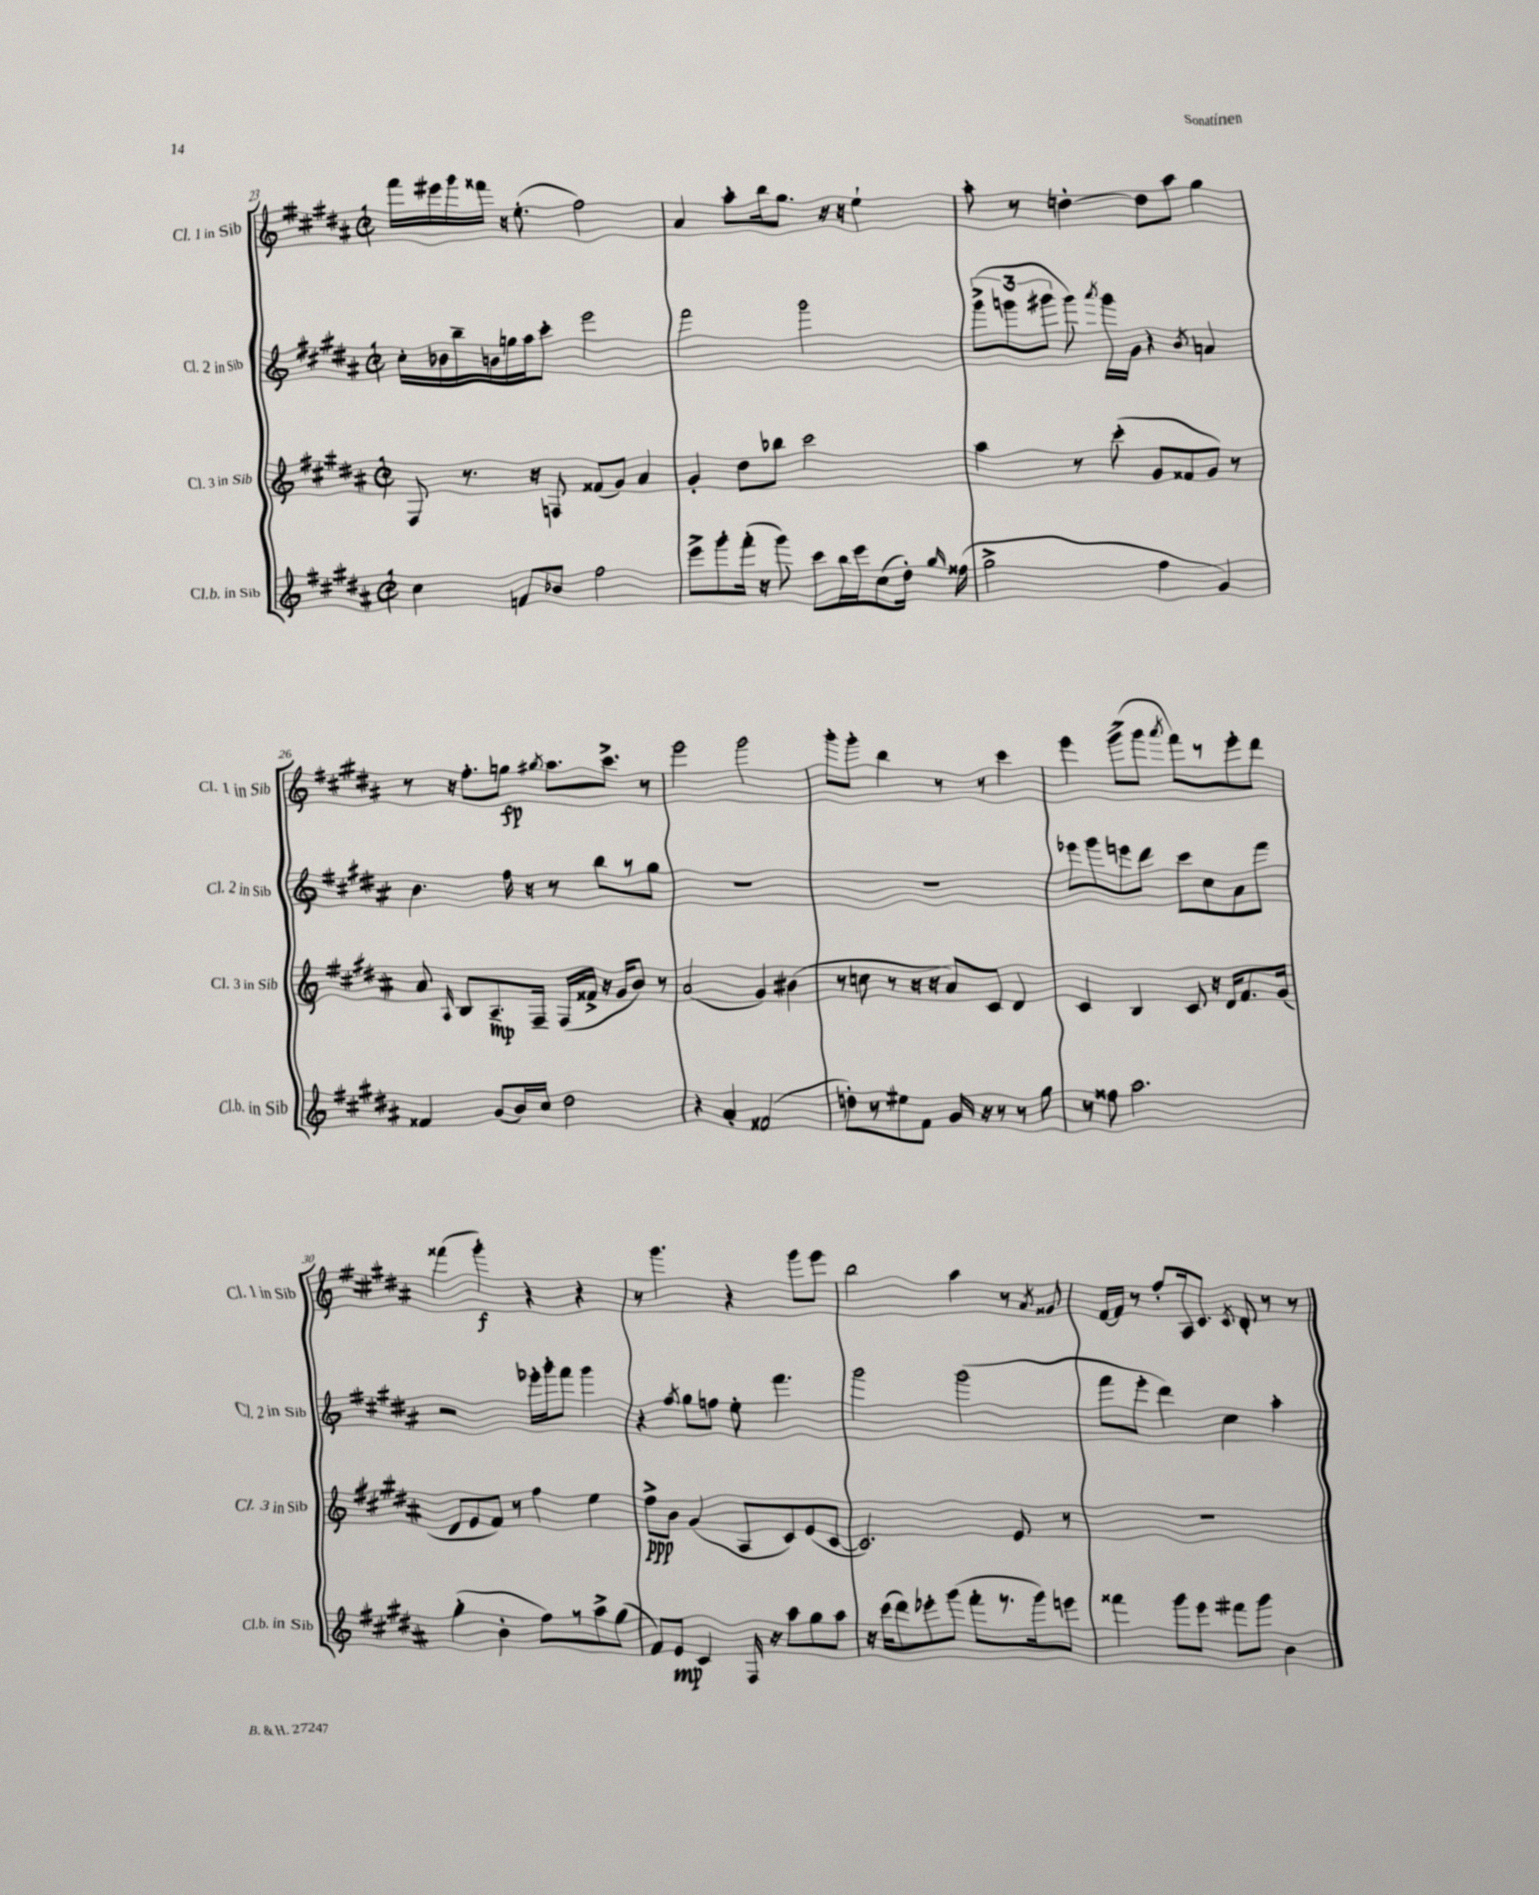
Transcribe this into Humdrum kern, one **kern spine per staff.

**kern	**kern	**kern	**kern
*staff4	*staff3	*staff2	*staff1
*clefG2	*clefG2	*clefG2	*clefG2
*k[f#c#g#d#a#]	*k[f#c#g#d#a#]	*k[f#c#g#d#a#]	*k[f#c#g#d#a#]
*M2/2	*M2/2	*M2/2	*M2/2
*met(c|)	*met(c|)	*met(c|)	*met(c|)
4cc#	8F#	16cc#'	16fff#
.	.	16b-	16eee#
.	8.r	16bb~	16ggg#
.	.	16b	16fff##
8f	.	16gg	16r
.	16r	16aa#	(8.ee'
8b-	8F	8ccc#'	.
2ff#	(8f##	2eee	2ff#)
.	8g#)	.	.
.	4a#	.	.
=	=	=	=
8eee^	4g#'	2fff#	4a#
8ggg#'	.	.	.
(16fff#'	8dd#	.	8aa#'
16r	.	.	.
8ggg#)	8bb-	.	16bb
.	.	.	8.gg#
8ccc#	2ccc#	2ggg#	.
16bb	.	.	16r
16eee	.	.	16r
(8cc#	.	.	4ee`
16dd#')	.	.	.
16qqgg#	.	.	.
(16ff##	.	.	.
=	=	=	=
2gg#^	4aa#	(12ggg#^	8aa#'
.	.	12ggg	.
.	.	.	8r
.	.	12ggg#	.
.	8r	8ggg#)	[4dd'
.	.	8qaaa#	.
.	(8ccc#'	16ggg#	.
.	.	16g#	.
4ff#	8g#	4r	8dd]
.	8f##	.	8aa#
.	.	8qb	.
4g#)	8g#)	4a	4gg#
.	8r	.	.
=	=	=	=
4f##	8a#	4.b	8r
.	16qqA#	.	.
.	8B	.	16r
.	.	.	8.ff#'
(8g#	8.A#~	.	.
16b)	.	16ff#	8gg
16cc#	16F#~	16r	.
.	.	.	8qgg#
2dd#	(16F#	8r	8.aa#
.	16f##^	.	.
.	16r	8bb	.
.	16g#	.	8.ccc#^
.	8b)	8r	.
.	8r	8gg#	8r
=	=	=	=
4r	(2a#	1r	2eee
4a#'	.	.	.
(2f##	4g#)	.	2ggg#
.	(4b#	.	.
=	=	=	=
8dd')	8r	1r	8ggg#'
8r	8cc	.	8ggg#'
8ee#	8r	.	4bb
8f#	16r	.	.
.	16r	.	.
16g#	8a#)	.	8r
16r	.	.	.
8r	8c#	.	8r
8r	4d#	.	4ccc#
8gg#	.	.	.
=	=	=	=
8r	4c#	8eee-	4eee
8ff##	.	8ggg#	.
2.aa#	4B	8eee	(8ggg#^
.	.	8ddd#	8ggg#
.	.	.	8qaaa#
.	8c#	8ccc#	8fff#)
.	16r	8cc#	8r
.	16d#	.	.
.	8.f#	8a#	8eee'
.	.	8fff#	8ddd#
.	(16g#	.	.
=	=	=	=
(4gg#'	8d#	2r	(4fff##
.	8e	.	.
4b'	8f#)	.	4ggg#')
.	8r	.	.
8ff#)	4ff#	16eee-'	4r
.	.	16ggg#'	.
8r	.	8fff#	.
8aa#^	4ee	4ggg#	4r
(8gg#	.	.	.
=	=	=	=
8f#)	8ff#^	4r	8r
8e	8b	.	4.ggg#
.	.	8qff#	.
4c#	(4g#	8gg#	.
.	.	8ff	.
16F#	8A#	8ee'	4r
16r	.	.	.
8aa#	8c#)	4.fff#	.
8gg#	(8e	.	8ggg#
8aa#	[8c#	.	8eee
=	=	=	=
16r	2.c#])	2ggg#	2bb
(16ccc#	.	.	.
8ddd#)	.	.	.
8eee-'	.	.	.
(8ggg#	.	.	.
8fff#'	.	(2ggg#	4aa#
8.r	.	.	.
.	8e	.	8r
16ggg#)	.	.	.
.	.	.	8qa#
8eee	8r	.	8g##
=	=	=	=
4fff##	1r	8fff#	[16f#
.	.	.	16f#]
.	.	8eee'	8r
8ggg#	.	4ddd#)	8ff#'
8eee	.	.	16A#
.	.	.	8.c#
8fff#	.	4cc#	.
.	.	.	8qc#
8ggg#	.	.	8d#'
4b	.	4aa#'	8r
.	.	.	8r
==	==	==	==
*-	*-	*-	*-
